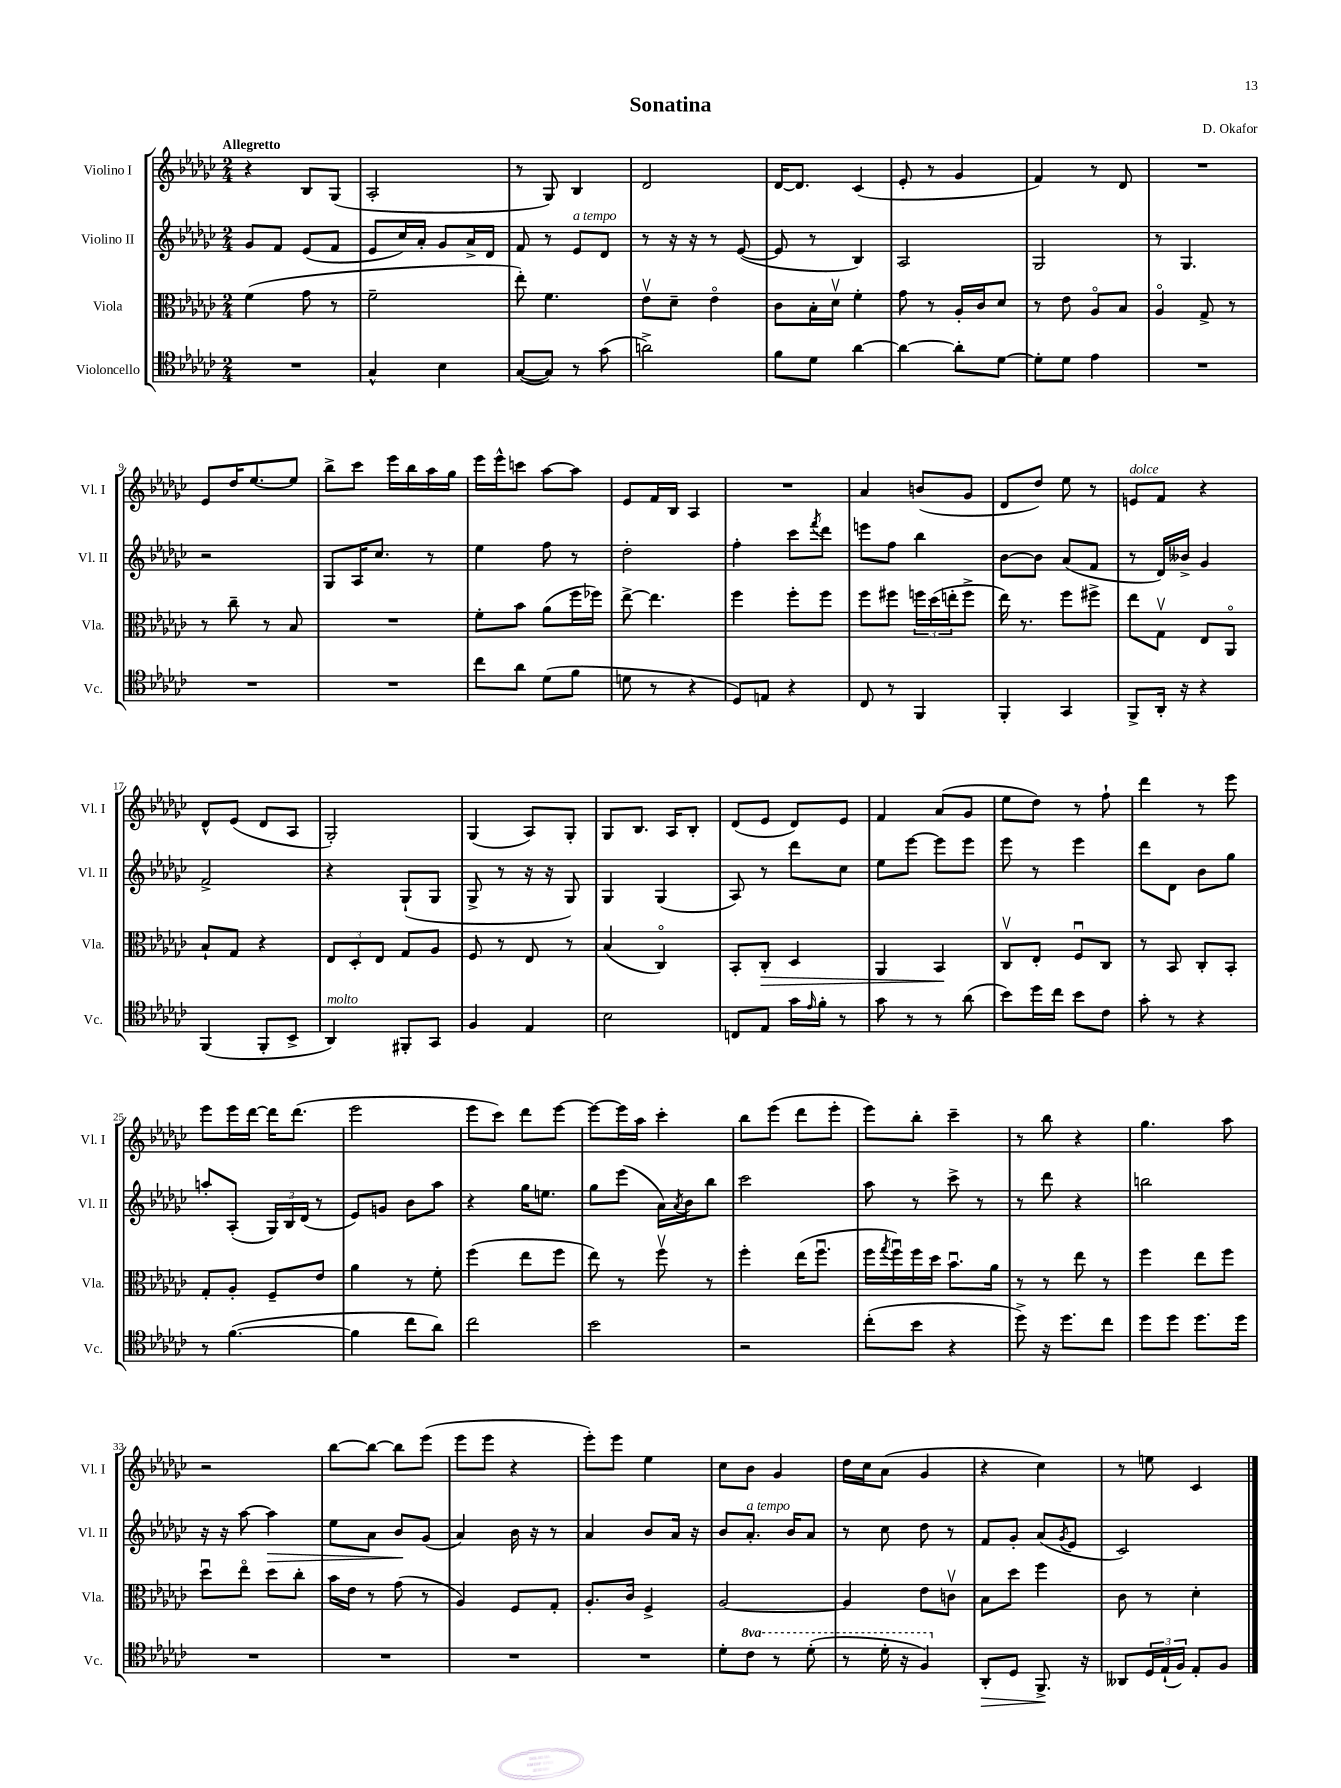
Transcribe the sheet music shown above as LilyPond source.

\header { title = "Sonatina" composer = "D. Okafor" }
<<
\new StaffGroup <<
\new Staff = "s0" \with { instrumentName = "Violino I" shortInstrumentName = "Vl. I" } {
    \clef treble \key ges \major \numericTimeSignature \time 2/4 \tempo "Allegretto"
    r4 bes8 ges8( |
    aes2-. |
    r8 ges8) bes4 |
    des'2 |
    des'16~ des'8. ces'4( |
    ees'8-. r8 ges'4 |
    f'4) r8 des'8 |
    R2 |
    ees'8 des''16 ees''8.~ ees''8 |
    bes''8-> ces'''8 ees'''16 bes''16 aes''16 ges''16 |
    ees'''16 ees'''16-^ c'''8 aes''8~ aes''8 |
    ees'8 f'16 bes16 aes4 |
    R2 |
    aes'4 b'8( ges'8 |
    des'8 des''8) ees''8 r8 |
    e'8^\markup { \italic "dolce" } f'8 r4 |
    des'8-^ ees'8( des'8 aes8 |
    ges2-.) |
    ges4( aes8) ges8-. |
    ges8 bes8. aes16 bes8-. |
    des'8( ees'8 des'8) ees'8 |
    f'4 aes'8( ges'8 |
    ees''8 des''8) r8 f''8-! |
    des'''4 r8 ees'''8 |
    ees'''8 ees'''16 des'''16~ des'''16 des'''8.( |
    ees'''2 |
    ees'''8 ces'''8) des'''8 ees'''8~ |
    ees'''8~ ees'''16 aes''16 ces'''4-. |
    bes''8 ees'''8( des'''8 ees'''8-. |
    ees'''8) bes''8-. ces'''4-- |
    r8 bes''8 r4 |
    ges''4. aes''8 |
    r2 |
    bes''8~ bes''8~ bes''8 ees'''8( |
    ees'''8 ees'''8 r4 |
    ees'''8-.) ees'''8 ees''4 |
    ces''8 bes'8 ges'4 |
    des''16 ces''16 aes'8( ges'4 |
    r4 ces''4) |
    r8 e''8 ces'4 \bar "|." |
}
\new Staff = "s1" \with { instrumentName = "Violino II" shortInstrumentName = "Vl. II" } {
    \clef treble \key ges \major \numericTimeSignature \time 2/4
    ges'8 f'8 ees'8( f'8 |
    ees'8 ces''16) aes'16-. ges'8 aes'16-> des'16 |
    f'8 r8 ees'8^\markup { \italic "a tempo" } des'8 |
    r8 r16 r16 r8 ees'8~( |
    ees'8 r8 bes4) |
    aes2 |
    ges2 |
    r8 ges4. |
    r2 |
    ges8 aes16 ces''8. r8 |
    ees''4 f''8 r8 |
    des''2-. |
    f''4-. ces'''8 \acciaccatura { f'''8 } des'''8 |
    e'''8 f''8 bes''4 |
    bes'8~ bes'8 aes'8( f'8 |
    r8 des'16) beses'16-> ges'4 |
    f'2-> |
    r4 ges8-!( ges8 |
    ges8-> r8 r16 r16 ges8) |
    ges4 ges4( |
    aes8) r8 des'''8 ces''8 |
    ees''8 ees'''8~ ees'''8 ees'''8 |
    ees'''8 r8 ees'''4 |
    des'''8 des'8 bes'8 ges''8 |
    a''8-. aes8-.( \tuplet 3/2 { ges16) bes16 des'16( } r8 |
    ees'8) g'8 bes'8 aes''8 |
    r4 ges''16 e''8. |
    ges''8 ees'''8( aes'16) \acciaccatura { aes'8 } bes'16 bes''8 |
    ces'''2 |
    aes''8 r8 ces'''8-> r8 |
    r8 des'''8 r4 |
    b''2 |
    r16 r16 aes''8~ aes''4\> |
    ees''8 aes'8 bes'8\! ges'8( |
    aes'4) bes'16 r16 r8 |
    aes'4 bes'8 aes'16 r16 |
    bes'8 aes'8.-.^\markup { \italic "a tempo" } bes'16 aes'8 |
    r8 ces''8 des''8 r8 |
    f'8 ges'8-. aes'8( \acciaccatura { ges'8 } ees'8 |
    ces'2) \bar "|." |
}
\new Staff = "s2" \with { instrumentName = "Viola" shortInstrumentName = "Vla." } {
    \clef alto \key ges \major \numericTimeSignature \time 2/4
    f'4( ges'8 r8 |
    f'2-- |
    ees''8-.) f'4. |
    ees'8\upbow des'8-- ees'4\flageolet |
    ces'8 bes16-. des'16\upbow f'4-. |
    ges'8 r8 aes16-. ces'16 des'8 |
    r8 ees'8 aes8\flageolet bes8 |
    aes4\flageolet ges8-> r8 |
    r8 ces''8-- r8 bes8 |
    R2 |
    f'8-. bes'8 aes'8( f''16 fes''16) |
    ees''8~-> ees''4. |
    f''4 f''8-. f''8 |
    f''8 fis''8 \tuplet 3/2 { f''16 des''16( e''16-. } f''8-> |
    ees''16) r8. f''8 fis''8-> |
    ees''8 ges8\upbow ees8 aes,8\flageolet |
    bes8-! ges8 r4 |
    \tuplet 3/2 { ees8 des8-. ees8 } ges8 aes8 |
    f8 r8 ees8 r8 |
    bes4( ces4\flageolet) |
    bes,8-. ces8-.\> des4 |
    aes,4 bes,4\! |
    ces8\upbow ees8-. f8\downbow ces8 |
    r8 bes,8 ces8-. bes,8-. |
    ges8-. aes8-. f8-- ees'8 |
    aes'4 r8 f'8-. |
    f''4( ees''8 f''8 |
    ees''8) r8 f''8\upbow r8 |
    f''4-. ees''16( f''8.\downbow |
    f''16 \acciaccatura { ges''8 } f''16\downbow) f''16 des''16 bes'8.\downbow aes'16 |
    r8 r8 ees''8 r8 |
    f''4 ees''8 f''8 |
    des''8\downbow ees''8\flageolet des''8 ces''8-. |
    bes'16 ees'16 r8 ges'8( r8 |
    aes4) f8 ges8-. |
    aes8.-. ces'16 f4-> |
    aes2~ |
    aes4 ees'8 c'8\upbow |
    bes8 des''8 f''4 |
    ces'8 r8 des'4-. \bar "|." |
}
\new Staff = "s3" \with { instrumentName = "Violoncello" shortInstrumentName = "Vc." } {
    \clef tenor \key ges \major \numericTimeSignature \time 2/4 \set Staff.ottavationMarkups = #ottavation-simple-ordinals
    R2 |
    ges4-^ bes4 |
    ges8~( ges8) r8 ges'8( |
    a'2->) |
    f'8 des'8 aes'4~ |
    aes'4~ aes'8-. des'8~ |
    des'8-. des'8 ees'4 |
    R2 |
    R2 |
    R2 |
    ces''8 aes'8 des'8( f'8 |
    d'8 r8 r4 |
    des8) e8 r4 |
    ces8 r8 f,4 |
    f,4-. ges,4 |
    f,8-> aes,16-. r16 r4 |
    f,4( f,8-. bes,8-> |
    aes,4^\markup { \italic "molto" }) fis,8-. ges,8 |
    f4 ees4 |
    bes2 |
    c8 ees8 ges'16 \grace { ees'16 } f'16-. r8 |
    ges'8 r8 r8 aes'8( |
    bes'8) des''16 ces''16 bes'8 ces'8 |
    ges'8-. r8 r4 |
    r8 f'4.~( |
    f'4 ces''8 aes'8) |
    ces''2 |
    bes'2 |
    r2 |
    ces''8-.( bes'8 r4 |
    des''8->) r16 des''8. ces''8 |
    des''8 des''8 des''8. des''16 |
    R2 |
    R2 |
    R2 |
    R2 |
    des'8-. \ottava #1 ces''8 r8 des''8-.( |
    r8 des''16-. r16 f'4) \ottava #0 |
    aes,8-.\> des8 f,8.->\! r16 |
    aeses,8 \tuplet 3/2 { des16 ees16-!( f16) } ees8-. f8 \bar "|." |
}
>>
>>
